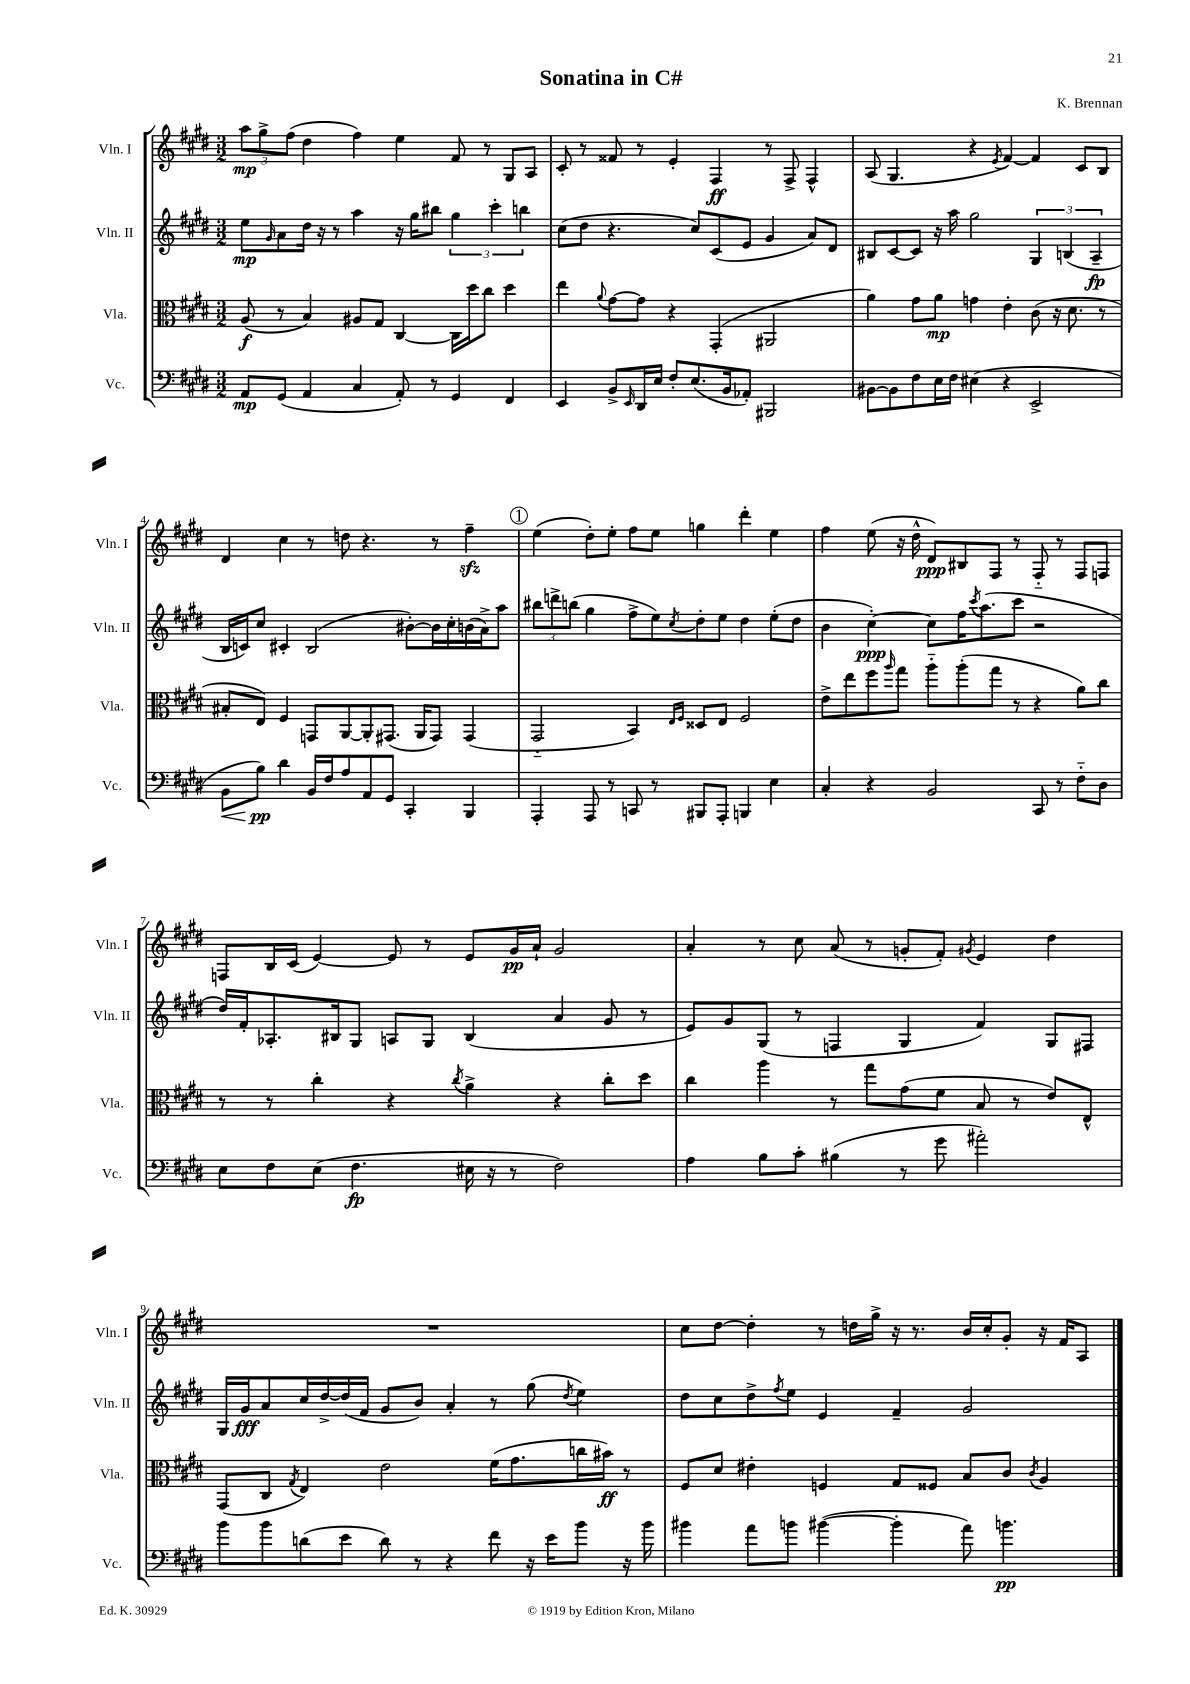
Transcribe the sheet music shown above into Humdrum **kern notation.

**kern	**kern	**kern	**kern
*staff4	*staff3	*staff2	*staff1
*clefF4	*clefC3	*clefG2	*clefG2
*k[f#c#g#d#]	*k[f#c#g#d#]	*k[f#c#g#d#]	*k[f#c#g#d#]
*M3/2	*M3/2	*M3/2	*M3/2
8AA	(8A	8ee	12aa
.	.	.	12gg#^
.	.	16qqg#	.
(8GG#	8r	8a	.
.	.	.	(12ff#
4AA	4B)	16dd#	4dd#
.	.	16r	.
.	.	8r	.
4C#	8A#	4aa	4ff#)
.	8G#	.	.
8AA')	[4C#	16r	4ee
.	.	16gg#	.
8r	.	8bb#	.
4GG#	16C#]	6gg#	8f#
.	16dd#	.	.
.	8cc#	.	8r
.	.	6ccc#'	.
4FF#	4dd#	.	8G#
.	.	6bb	.
.	.	.	8A
=	=	=	=
4EE	4ee	(8cc#	8c#'
.	.	8dd#	8r
.	8qqa	.	.
8BB^	[8g#	4.r	8f##
16qqEE	.	.	.
16DD#	8g#]	.	8r
16E	.	.	.
8F#'	4r	.	4e'
(8.E	.	8cc#)	.
.	(4GG#'	(8c#	4F#
16BB	.	.	.
8AA-')	.	8e	.
2BBB#	2AA#	4g#	8r
.	.	.	8F#^
.	.	8a)	4F#^^
.	.	8d#	.
=	=	=	=
[8BB#	4a)	8B#	(8A
8BB#]	.	[8c#	4.G#
8F#	8g#	8c#]	.
16E	8a	16r	.
16F#	.	16aa	.
(4E#	4g	2gg#	4r
.	.	.	8qe
4r	4e'	.	[4f#)
2EE^	(8c#	6G#	4f#]
.	16r	.	.
.	.	(6B	.
.	8.d#	.	.
.	.	.	8c#
.	.	6A~	.
.	8r	.	8B
=	=	=	=
8BB	8B#'	16B	4d#
.	.	16c)	.
8B)	8E)	8cc#	.
4d#	4F#	4c#'	4cc#
16BB	8GG	(2B	8r
16F#	.	.	.
8A	[8AA	.	8dd
8AA	8AA']	.	4.r
8GG#	(8.GG#	.	.
4CC#'	.	[8b#')	.
.	16AA	.	.
.	8GG#)	16b#]	8r
.	.	16cc#'	.
4BBB	(4GG#	(16b	4ff#~
.	.	16a^)	.
.	.	8aa	.
=	=	=	=
4AAA'	2GG#'~	12bb#	(4ee
.	.	12ddd^	.
.	.	(12bb	.
8AAA	.	4gg#	8dd#')
8r	.	.	8ee'
8CC	4BB)	8ff#^	8ff#
8r	.	8ee)	8ee
.	16qqE	.	.
.	16qqF#	8qcc#	.
8BBB#	8D##	8dd#'	4gg
8AAA'	8E	8ee	.
4BBB	2F#	4dd#	4ddd#'
4E	.	(8ee'	4ee
.	.	8dd#	.
=	=	=	=
4C#'	8e^	4b	4ff#
.	8ee	.	.
4r	8ff#	[4cc#')	(8ee
.	16qqaa	.	.
.	8gg#	.	16r
.	.	.	16dd#^^
2BB	8aa'~	8cc#]	8d#)
.	(8aa'	16ff#	8B#
.	.	8qccc#	.
.	.	(8.aa	.
.	8gg#	.	8F#
.	8r	8ccc#	8r
8CC#	4r	2r	8F#'~
8r	.	.	8r
8F#'~	8a)	.	8F#
8D#	8cc#	.	8F
=	=	=	=
8E	8r	16dd#)	8F
.	.	16f#'	.
8F#	8r	8.A-'	16B
.	.	.	(16c#
(8E	4cc#'	.	[4e)
.	.	16B#	.
4.F#	.	8G#	.
.	4r	8A	8e]
.	.	8G#	8r
.	8qcc#	.	.
16E#	4a^	(4B#	8e
16r	.	.	.
8r	.	.	16g#
.	.	.	16a`
2F#)	4r	4a	2g#
.	8cc#'	8g#	.
.	8dd#	8r	.
=	=	=	=
4A	4cc#	8e)	4a'
.	.	8g#	.
8B	4aa	(8G#	8r
8c#'	.	8r	8cc#
(4B#	8r	4F	(8a
.	8gg#	.	8r
8r	(8g#	4G#	8g'
8g#	8f#	.	8f#')
.	.	.	8qg#
2a#')	8B	4f#)	4e
.	8r	.	.
.	8e)	8G#	4dd#
.	8E^^	8F#	.
=	=	=	=
8b	(8GG#	16G#	1.r
.	.	16g#	.
8b	8C#	8a	.
.	8qG#	.	.
(8d	4E)	16cc#	.
.	.	[16dd#^	.
8e	.	(16dd#]	.
.	.	16f#	.
8d)	2e	8g#	.
8r	.	8b)	.
4r	.	4a'	.
8f#	(16f#	8r	.
.	8.g#	.	.
16r	.	(8gg#	.
16e	.	.	.
.	.	8qdd#	.
8b	16cc	4ee)	.
.	16b#)	.	.
16r	8r	.	.
16b	.	.	.
=	=	=	=
4b#	8F#	8dd#	8cc#
.	8d#	8cc#	[8dd#
8a	4e#'	8dd#^	4dd#']
.	.	8qff#	.
8b	.	8ee	.
([4b#	4F	4e	8r
.	.	.	16dd
.	.	.	16gg#^
4b#']	8G#	4f#~	16r
.	.	.	8.r
.	8F##	.	.
8a)	8B	2g#	16b
.	.	.	16cc#'
4.b	8c#	.	8g#'
.	8qc#	.	.
.	4A	.	16r
.	.	.	16f#
.	.	.	8A
==	==	==	==
*-	*-	*-	*-
